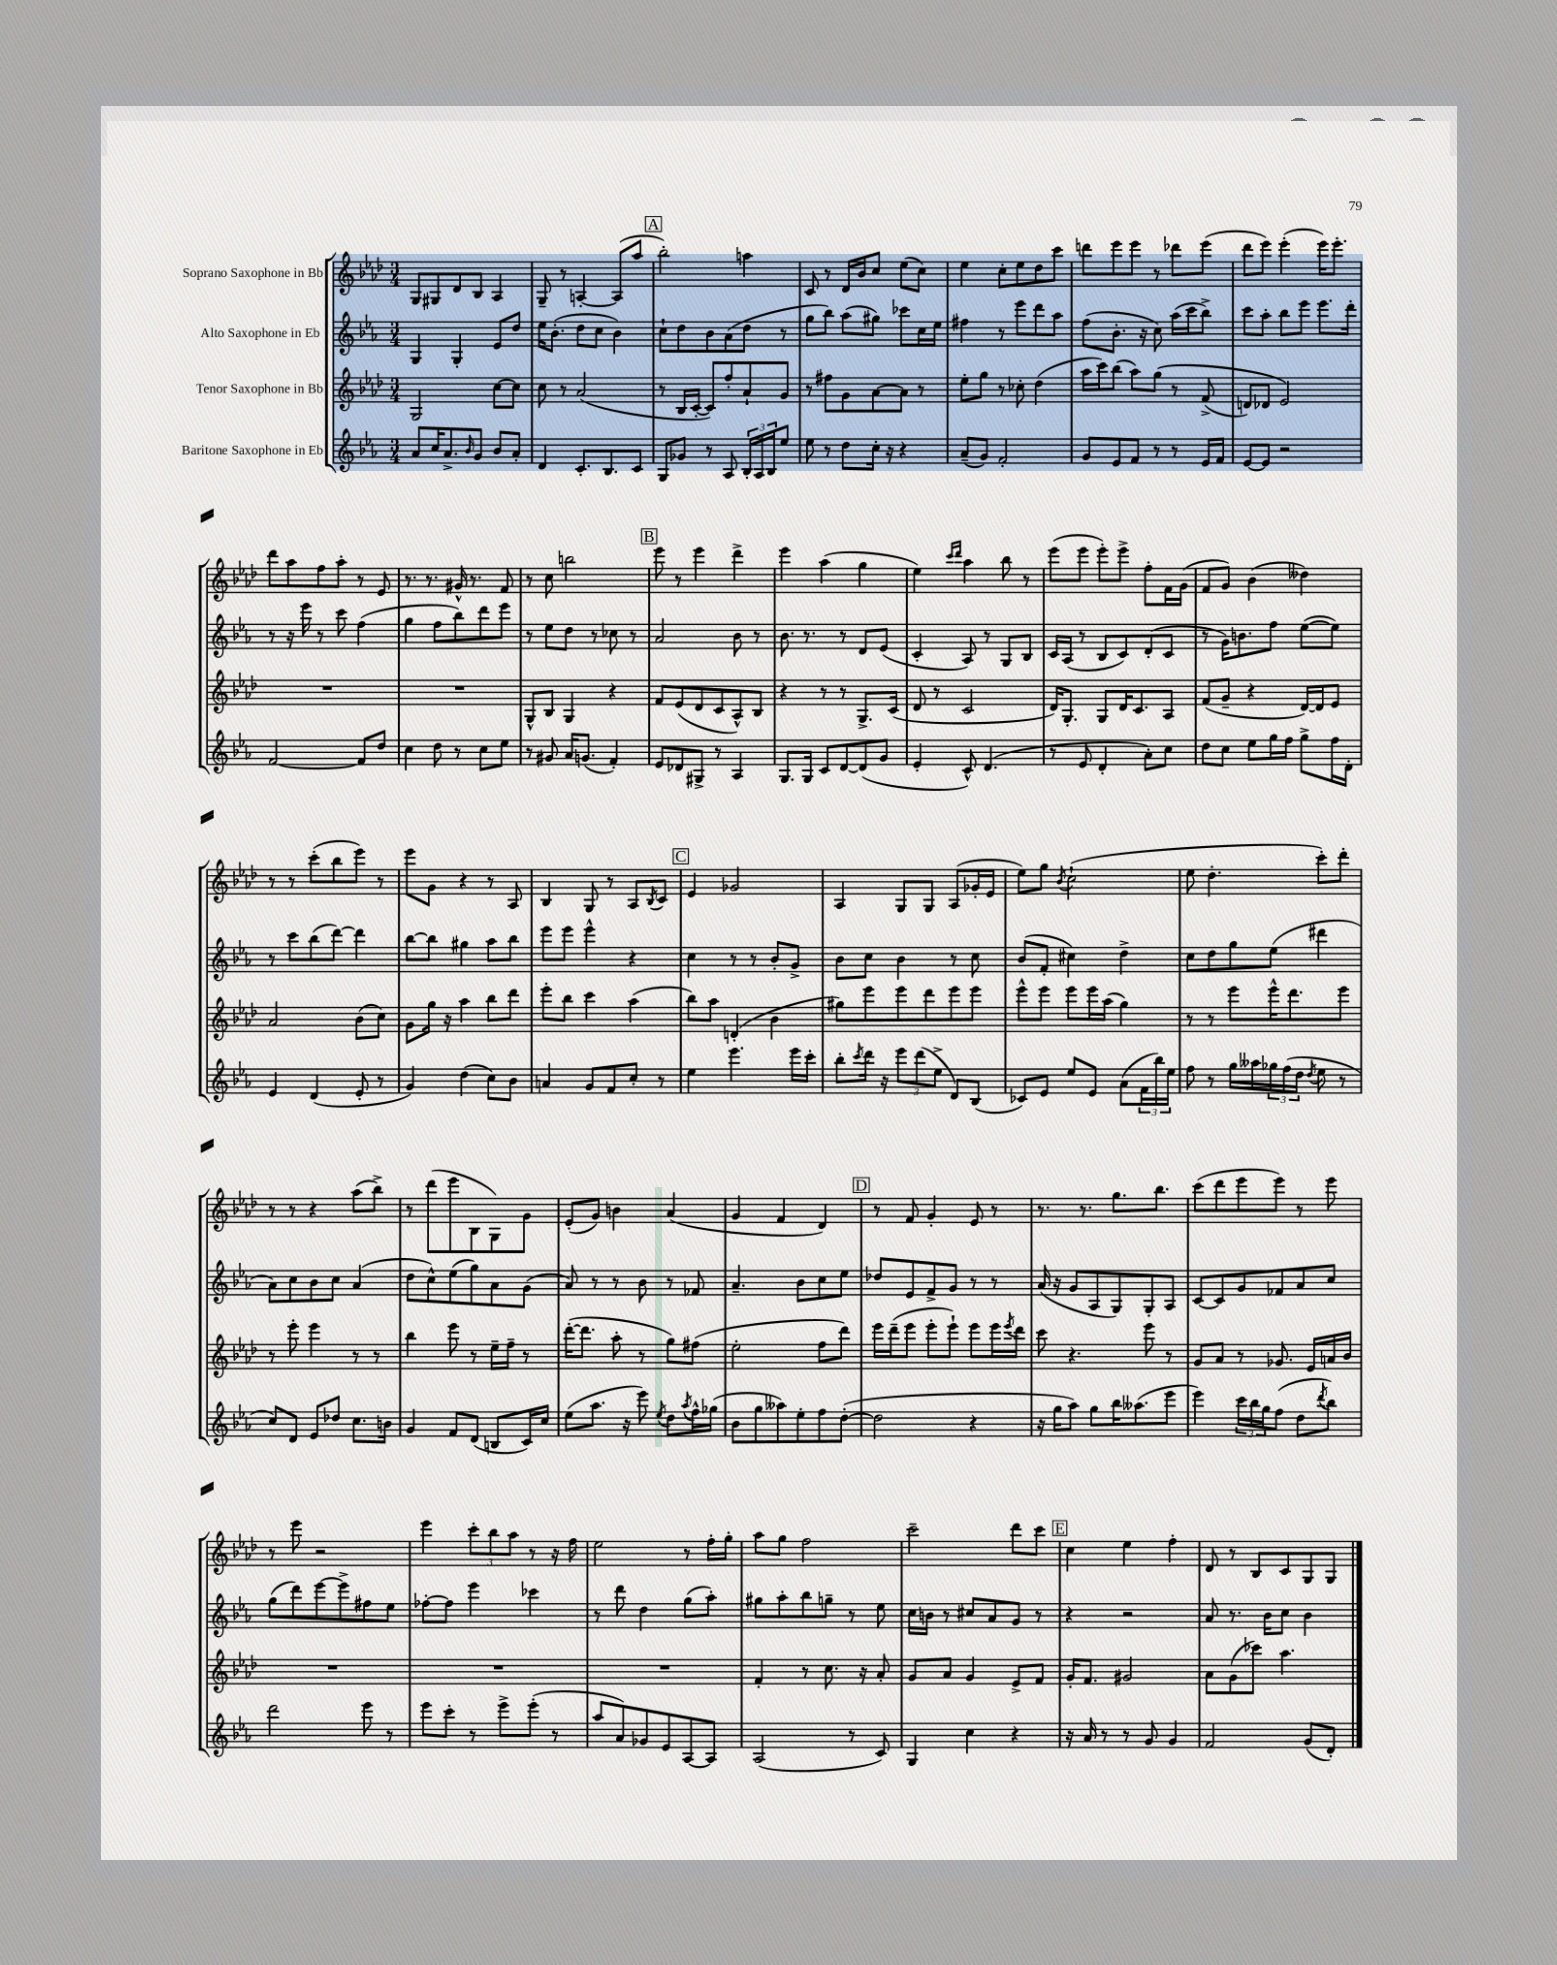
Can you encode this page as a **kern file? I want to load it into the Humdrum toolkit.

**kern	**kern	**kern	**kern
*staff4	*staff3	*staff2	*staff1
*clefG2	*clefG2	*clefG2	*clefG2
*k[b-e-a-]	*k[b-e-a-d-]	*k[b-e-a-]	*k[b-e-a-d-]
*M3/4	*M3/4	*M3/4	*M3/4
8a-	2G	4G	8G
16cc	.	.	8G#
8.a-^	.	.	.
.	.	4G'	8d-
16qqb-	.	.	.
8g	.	.	8B-
8b-	[8cc	8e-	4A-
8a-'	8cc]	8dd	.
=	=	=	=
4d	8cc	16ee-	8G~
.	.	(8.b-'	.
.	8r	.	8r
8.c'	(2a-	8dd	[4A'
.	.	8cc	.
8.B-	.	.	.
.	.	4b-)	(8A]
8c	.	.	8aa-
=	=	=	=
8G	8r	8cc`	2bb-')
8g-	16B-	8dd	.
.	[16c'	.	.
8r	8c])	8b-	.
8A-	8ff'	(8a-	.
24B-'	8a-`	8dd	4aa
24A-	.	.	.
24B-	.	.	.
8ee-	8g	8r	.
=	=	=	=
8ee-	8r	8gg	8c
8r	8ff#	8bb-)	8r
8dd	8g	(8aa-	16d-
.	.	.	16b-
16cc'	[8a-	8gg#)	8cc
16r	.	.	.
4r	8a-]	8ccc-	(8ee-
.	8r	16cc	8cc)
.	.	16ee-	.
=	=	=	=
(8a-~	8ee-'	4ff#	4ee-
8g)	8gg	.	.
2f'	8r	8r	8cc'
.	8cc-'	8eee-	8ee-
.	(4dd-	8ddd	8dd-
.	.	8aa-	8ccc
=	=	=	=
8g	16aa-	(8ff	8ddd
.	16ccc)	.	.
8e-	(8bb-	8.b-'	8eee-
8f	8aa-)	.	8eee-
.	.	16r	.
8r	&(8gg	8cc)	8r
8r	8r	(16aa-	8ddd-
.	.	16ccc	.
16e-	(8f^	8bb-^)	(8eee-
16f	.	.	.
=	=	=	=
[8e-	8d)	8ccc	8ddd-
8e-]	8d-	8aa-'	8eee-)
2r	2e-&)	8bb-	(4eee-'
.	.	8eee-	.
.	.	8.eee-	16eee-)
.	.	.	8.eee-'
.	.	16ddd'	.
=	=	=	=
[2f	2.r	8r	8ddd-
.	.	16r	8aa-
.	.	16eee-	.
.	.	8r	8ff
.	.	8ccc	8aa-'
8f]	.	(4ff	8r
8dd	.	.	8e-
=	=	=	=
4cc	2.r	4gg	8.r
.	.	.	8.r
8dd	.	8ff	.
8r	.	8bb-)	16g#^^
.	.	.	8.r
8cc	.	8ddd	.
8ee-	.	8eee-	8f
=	=	=	=
8r	8G^^	8r	8r
8g#	8B-	8ee-	8cc
16a-	4G	8dd	2bb
(8.g	.	.	.
.	.	8r	.
4f')	4r	8cc-	.
.	.	8r	.
=	=	=	=
8e-	8f	2a-	8eee-
8d-	(8e-	.	8r
8G#^	8d-	.	4eee-
8r	8c	.	.
4A-	8A-^^)	8b-	4ddd-^
.	8B-	8r	.
=	=	=	=
8.G	4r	8.b-	4eee-
16G	.	8.r	.
8c	8r	.	(4aa-
[8d	8r	8r	.
(8d]	8.G^	8d	4gg
8g	.	(8e-	.
.	(16c	.	.
=	=	=	=
4e-'	8d-	4c'	4ee-)
.	8r	.	.
.	.	.	16qqccc
.	.	.	16qqddd-
8c^^)	2c	8A-)	4aa-
(4.d	.	8r	.
.	.	8G	8bb-
.	.	8B-	8r
=	=	=	=
8r	16d-)	16c	(8eee-
.	8.G'	(16A-	.
8e-	.	8r	8eee-
4d'	8G	8B-	8eee-')
.	16d-	8c)	8eee-^
.	8.c	.	.
8a-')	.	(8d'	8ff'
8cc	8A-	8c	16f
.	.	.	(16g
=	=	=	=
8dd	(8f	8r	8f
8cc	8g~	16g)	8g)
.	.	8.b	.
8ee-	4r	.	(4b-
16gg	.	8ff	.
16ff	.	.	.
8gg^	[16d-)	([8ee-	4dd--)
.	16d-]	.	.
16ff	8e-	8ee-])	.
16d'	.	.	.
=	=	=	=
4e-	2a-	8r	8r
.	.	8ccc	8r
(4d	.	(8bb-	(8ccc'
.	.	[8ddd)	8bb-
8e-'	(8b-	4ddd]	8eee-)
8r	8cc)	.	8r
=	=	=	=
4g)	8g	[8bb-	8eee-
.	16gg	8bb-]	8g
.	16r	.	.
(4dd	4aa-	4gg#	4r
8cc)	8bb-	8aa-	8r
8b-	8ddd-	8bb-	8A-
=	=	=	=
4a	8eee-'	8eee-	4B-
.	8bb-	8eee-	.
8g	4ccc	4eee-^^	8G
8f	.	.	8r
8cc'	(4aa-	4r	8A-
.	.	.	8qB-
8r	.	.	8c
=	=	=	=
4ee-	8bb-)	4cc	4e-
.	8aa-	.	.
4.eee-	(4d'	8r	2g-
.	.	8r	.
.	4b-	8b-'	.
16eee-	.	8g^	.
16ccc'	.	.	.
=	=	=	=
8bb-'	8gg#)	8b-	4A-
8qccc	.	.	.
16ddd	8eee-	8cc	.
16r	.	.	.
12eee-	8eee-	4b-	8G
(12ddd	.	.	.
.	8ddd-	.	8G
12ee-^	.	.	.
8d)	8eee-	8r	(8A-
(8B-	8eee-	8cc	16g-'
.	.	.	16e-
=	=	=	=
8c-)	8eee-^^	(8b-	8ee-)
8e-	8eee-	8f'	8gg
.	.	.	8qb-
8ee-	8eee-	4cc#)	(2cc`
8e-	16eee-	.	.
.	(16aa-	.	.
(8a-	4gg)	4dd^	.
24f	.	.	.
24bb-)	.	.	.
24ee-	.	.	.
=	=	=	=
8ff	8r	8cc	8ee-
8r	8r	8dd	4.dd-'
16gg	8eee-	8gg	.
16aa--	.	.	.
24gg-	16eee-^^	(8ee-	.
(24ff	.	.	.
.	8.ddd-	.	.
24dd	.	.	.
8qdd	.	.	.
8ee-	.	4ddd#	8ccc')
8r	8eee-	.	8ddd-'
=	=	=	=
8cc)	8r	8a-)	8r
8d	8eee-'	8cc	8r
8e-	4eee-	8b-	4r
8dd-	.	8cc	.
8.cc	8r	(4a-	(8aa-
.	8r	.	8bb-^)
16b	.	.	.
=	=	=	=
4g	4bb-	8dd	8r
.	.	8cc^^)	(8ddd-
8f	8eee-	(8ee-	8eee-
(8d	8r	8gg)	8B-
8B	16ee-~	8a-	8G)
.	16ff~	.	.
16c)	8r	(8g	8g
16cc	.	.	.
=	=	=	=
(8ee-	([16ddd-'	8a-)	(8e-'
.	8.ddd-]	.	.
8.aa-	.	8r	8g)
.	8aa-'	8r	4b
16r	.	.	.
8eee-)	8r	8b-	.
8qee-	.	.	.
8dd	8gg)	8r	(4a-
8qaa-	.	.	.
16ff^^	(8ff#	8f-	.
(16gg-	.	.	.
=	=	=	=
8b-	2ee-'	4.a-~	4g
8gg	.	.	.
8aa--)	.	.	4f
8ee-'	.	8b-	.
8ff	8ff	8cc	4d-)
([8dd'	8ddd-)	8ee-	.
=	=	=	=
2dd]	16eee-	8dd-	8r
.	(16ddd-~	.	.
.	8eee-	8e-	8f
.	8eee-'	8f^	4g'
.	8eee-`)	8g	.
4r	8eee-	8r	8e-
.	16eee-	8r	8r
.	8qeee-	.	.
.	16ddd-	.	.
=	=	=	=
16r	8ccc	(16a-	8.r
16gg	.	16r	.
8aa-)	4.r	8g	.
.	.	.	8.r
8gg	.	8A-	.
16bb-	.	8G)	8.gg
(8.aa--	.	.	.
.	8eee-	8G'	.
.	.	.	8.bb-
8eee-	8r	8A-	.
=	=	=	=
4eee-)	8g	[8c	(8ccc
.	8a-	8c]	8ddd-
24ccc	8r	8g	8eee-
24bb-	.	.	.
24gg	.	.	.
(8ff	8.g-	8f-	8eee-)
8dd	.	8a-	8r
.	16e-	.	.
8qddd	.	.	.
8bb-)	16a	8cc	8eee-
.	16b-	.	.
=	=	=	=
2ddd	2.r	(8gg	8r
.	.	8ddd)	8eee-
.	.	[8eee-	2r
.	.	8eee-^]	.
8eee-	.	8ff#	.
8r	.	8ee-	.
=	=	=	=
8eee-	2.r	[8ff-'	4eee-
8ccc'	.	8ff-]	.
8r	.	4eee-	12ccc'
.	.	.	12bb-
8eee-^	.	.	.
.	.	.	12aa-
(8eee-'	.	4ccc-	8r
8r	.	.	16r
.	.	.	16ff
=	=	=	=
8aa-	2.r	8r	2ee-
8a-)	.	8ddd	.
8g-	.	4dd	.
8e-	.	.	.
[8A-	.	(8gg	8r
8A-]	.	8aa-')	16ff'
.	.	.	16gg'
=	=	=	=
(2A-	4f'	8gg#	8aa-
.	.	8aa-'	8gg
.	8r	8bb-	2ff
.	8.cc	8gg~	.
8r	.	8r	.
.	16r	.	.
8c)	8a-'	8ee-	.
=	=	=	=
4G	8g	16cc	2ccc~
.	.	16b	.
.	8a-	8r	.
4cc	4g	8cc#	.
.	.	8a-	.
4r	8e-^	8g	8ddd-
.	8f	8r	8ccc
=	=	=	=
16r	16g'	4r	4cc
16a-	8.f	.	.
8r	.	.	.
8r	2g#	2r	4ee-
8g	.	.	.
4g	.	.	4ff'
=	=	=	=
2f	8a-	8a-	8d-
.	(8g	8.r	8r
.	8ccc-)	.	8B-
.	.	16b-	.
.	4.aa-	8cc	8c
(8g	.	4b-	8G
8d')	.	.	8G
==	==	==	==
*-	*-	*-	*-
